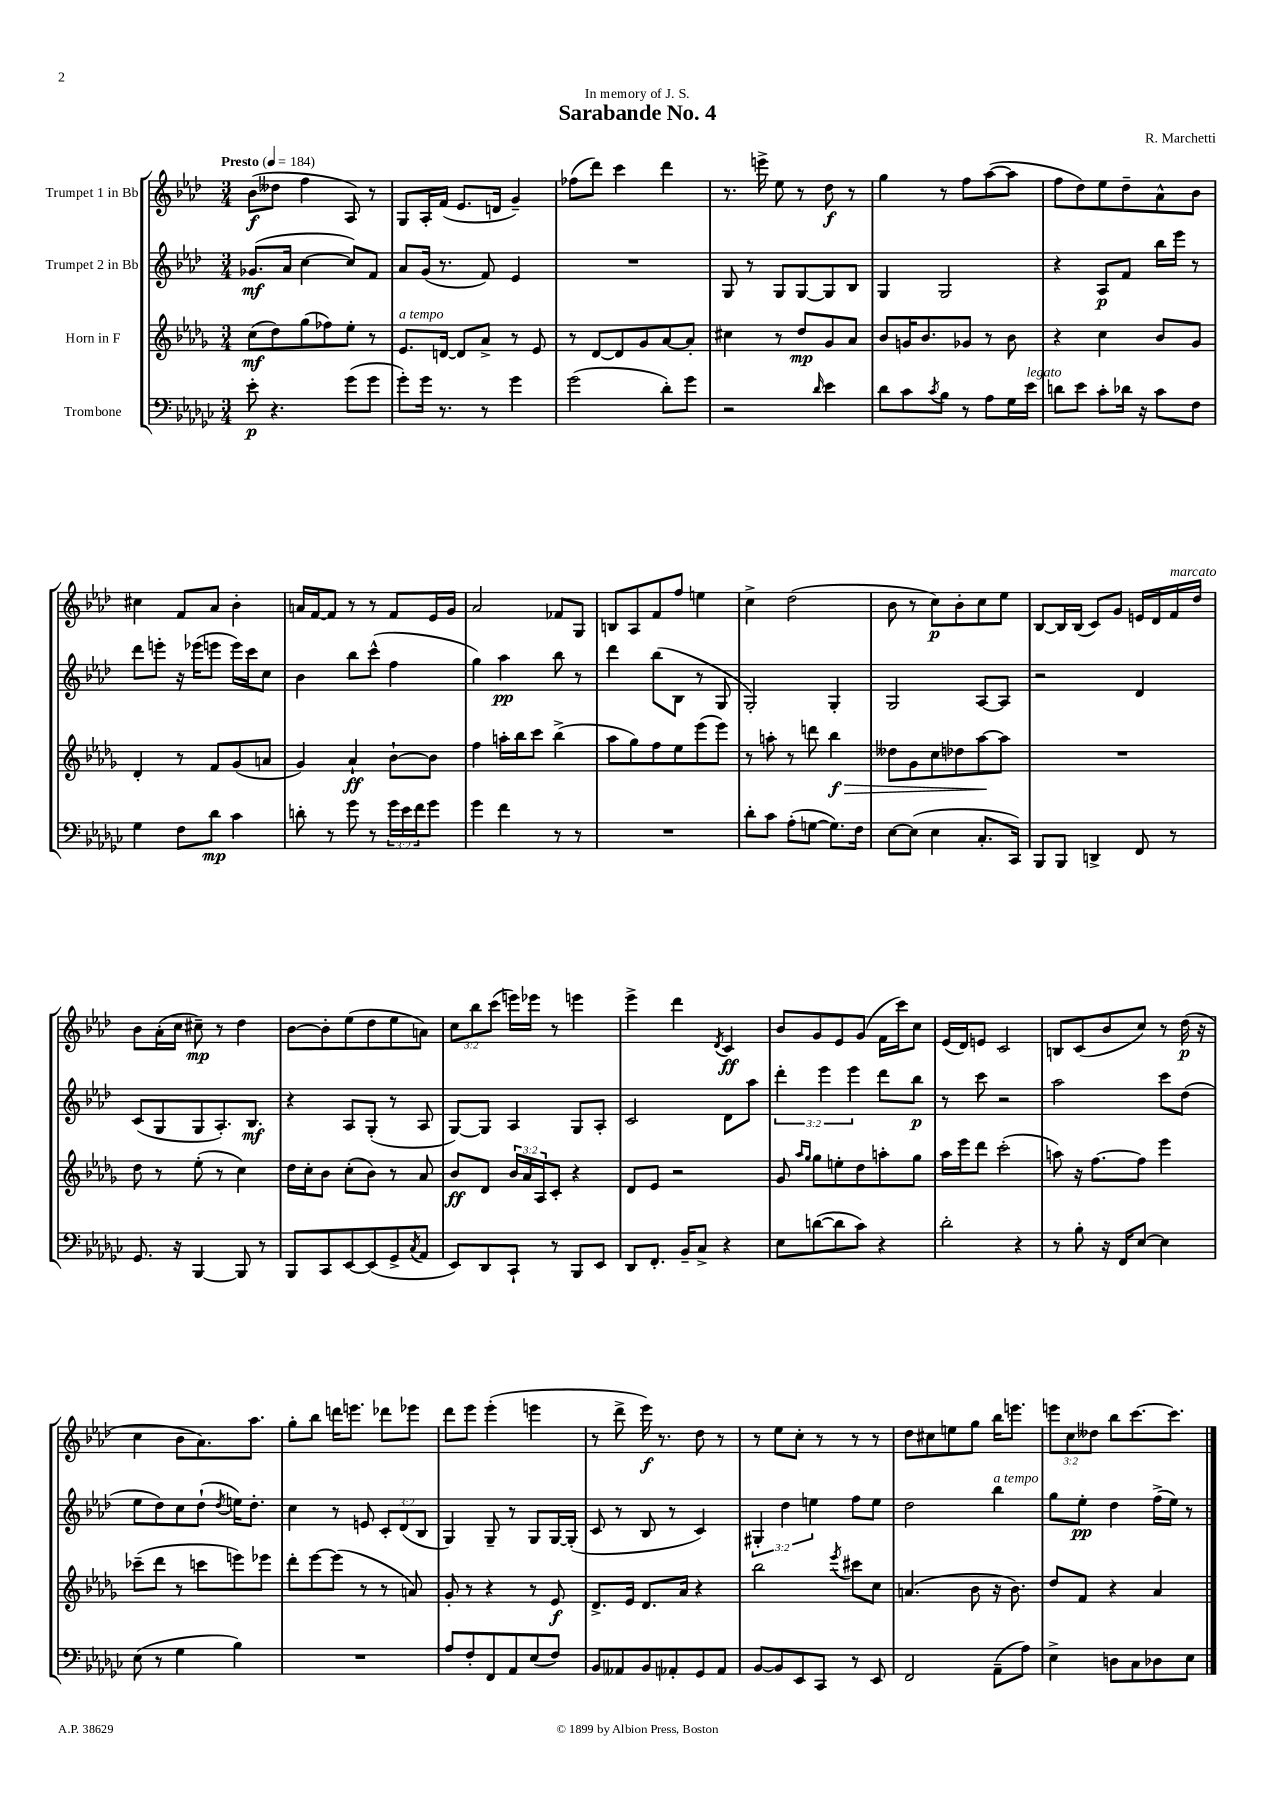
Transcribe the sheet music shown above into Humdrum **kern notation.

**kern	**dynam	**kern	**dynam	**kern	**dynam	**kern	**dynam
*part4	*part4	*part3	*part3	*part2	*part2	*part1	*part1
*staff4	*staff4	*staff3	*staff3	*staff2	*staff2	*staff1	*staff1
*I"Trombone	*	*I"Horn in F	*	*I"Trumpet 2 in Bb	*	*I"Trumpet 1 in Bb	*
*clefF4	*	*clefG2	*	*clefG2	*	*clefG2	*
*k[b-e-a-d-g-c-]	*	*k[b-e-a-d-g-]	*	*k[b-e-a-d-]	*	*k[b-e-a-d-]	*
*M3/4	*	*M3/4	*	*M3/4	*	*M3/4	*
*MM184	*	*MM184	*	*MM184	*	*MM184	*
=1	=1	=1	=1	=1	=1	=1	=1
!	!	!	!	!	!	!LO:TX:a:B:t=Presto	!
8e-'\	p	(8cc\L	mf	(8.g-X/L	mf	(8b-\L	f
4.r	.	8dd-\)	.	.	.	8dd--X\J	.
.	.	.	.	16a-/Jk	.	.	.
.	.	(8gg-\	.	[4cc\	.	4ff\	.
.	.	8ff-X\)	.	.	.	.	.
(8g-\L	.	8ee-'\J	.	8cc/L])	.	8A-/)	.
8g-\J	.	8r	.	8f/J	.	8r	.
=2	=2	=2	=2	=2	=2	=2	=2
!	!	!LO:TX:a:i:t=a tempo	!	!	!	!	!
8g-'\L)	.	8.e-/L	.	8a-/L	.	8G/L	.
16g-\Jk	.	.	.	(16g/Jk	.	16A-'/L	.
8.r	.	[16dn/Jk	.	8.r	.	(16f/JJ	.
.	.	8d/L]	.	.	.	8.e-/L	.
8r	.	8a-^/J	.	8f/)	.	.	.
.	.	.	.	.	.	16dn/Jk	.
4g-\	.	8r	.	4e-/	.	4g~/)	.
.	.	8e-/	.	.	.	.	.
=3	=3	=3	=3	=3	=3	=3	=3
(2g-\	.	8r	.	2.r	.	(8ff-X\L	.
.	.	[8d-/L	.	.	.	8ddd-\J)	.
.	.	8d-/]	.	.	.	4ccc\	.
.	.	8g-/	.	.	.	.	.
8d-'\L)	.	[8a-/	.	.	.	4ddd-\	.
8g-\J	.	8a-'/J]	.	.	.	.	.
=4	=4	=4	=4	=4	=4	=4	=4
2r	.	4cc#X\	.	8G/	.	8.r	.
.	.	.	.	8r	.	.	.
.	.	.	.	.	.	16eeen^\	.
.	.	8r	.	8G/L	.	8ee-\	.
.	.	8dd-/L	mp	[8G/	.	8r	.
16qqd-/	.	.	.	.	.	.	.
4e-\	.	8g-/	.	8G/]	.	8dd-\	f
.	.	8a-/J	.	8B-/J	.	8r	.
=5	=5	=5	=5	=5	=5	=5	=5
8d-\L	.	8b-/L	.	4G/	.	4gg\	.
8c-\	.	16gn/K	.	.	.	.	.
.	.	8.b-/	.	.	.	.	.
8qc-/	.	.	.	.	.	.	.
8B-\J	.	.	.	2G/	.	8r	.
8r	.	8g-X/J	.	.	.	8ff\L	.
8A-\L	.	8r	.	.	.	([8aa-\	.
16G-\L	.	8b-\	.	.	.	8aa-\J]	.
!LO:TX:a:i:t=legato	!	!	!	!	!	!	!
16e-\JJ	.	.	.	.	.	.	.
=6	=6	=6	=6	=6	=6	=6	=6
8dn\L	.	4r	.	4r	.	8ff\L	.
8e-\J	.	.	.	.	.	8dd-\)	.
8c-'\L	.	4cc\	.	8A-/L	p	8ee-\	.
16d-X\Jk	.	.	.	8f/J	.	8dd-~\	.
16r	.	.	.	.	.	.	.
8c-\L	.	8b-/L	.	16bb-\LL	.	8a-^^\	.
.	.	.	.	16eee-\JJ	.	.	.
8F\J	.	8g-/J	.	8r	.	8b-\J	.
!!LO:LB:g=z
=7	=7	=7	=7	=7	=7	=7	=7
4G-\	.	4d-'/	.	8ddd-\L	.	4cc#X\	.
.	.	.	.	8eeen'\J	.	.	.
8F\L	.	8r	.	16r	.	8f/L	.
.	.	.	.	(16eee-X\KL	.	.	.
8d-\J	mp	8f/L	.	8eeen\J	.	8a-/J	.
4c-\	.	(8g-/	.	16eee\LL)	.	4b-'\	.
.	.	.	.	16ccc\J	.	.	.
.	.	8an/J	.	8cc\J	.	.	.
=8	=8	=8	=8	=8	=8	=8	=8
8dn'\	.	4g-/)	.	4b-\	.	16an/LL	.
.	.	.	.	.	.	[16f/J	.
8r	.	.	.	.	.	8f/J]	.
8g-\	.	4a-`/	ff	8bb-\L	.	8r	.
8r	.	.	.	(8ccc^^\J	.	8r	.
24g-\LL	.	[8b-`\L	.	4ff\	.	8f/L	.
24e-\	.	.	.	.	.	.	.
24f\J	.	.	.	.	.	.	.
8g-\J	.	8b-\J]	.	.	.	16e-/L	.
.	.	.	.	.	.	16g/JJ	.
=9	=9	=9	=9	=9	=9	=9	=9
4g-\	.	4ff\	.	4gg\)	.	2a-/	.
4f\	.	16aan'\LL	.	4aa-\	pp	.	.
.	.	16bb-\J	.	.	.	.	.
.	.	8ccc\J	.	.	.	.	.
8r	.	(4bb-^\	.	8bb-\	.	8f-X/L	.
8r	.	.	.	8r	.	8G/J	.
=10	=10	=10	=10	=10	=10	=10	=10
2.r	.	8aa-\L	.	4ddd-\	.	8Bn/L	.
.	.	8gg-\)	.	.	.	8A-/	.
.	.	8ff\	.	(8bb-\L	.	8f/	.
.	.	8ee-\	.	8B-\J	.	8ff/J	.
.	.	(8eee-\	.	8r	.	4een\	.
.	.	8eee-\J)	.	8G/	.	.	.
=11	=11	=11	=11	=11	=11	=11	=11
8d-'\L	.	8r	.	2G'/)	.	4cc^\	.
8c-\J	.	8aan'\	.	.	.	.	.
(8A-'\L	.	8r	.	.	.	(2dd-\	.
[8Gn\J	.	8dddn\	.	.	.	.	.
!	!	!	!LO:HP:b	!	!	!	!
8.G\L])	.	4bb-\	> f	4G'/	.	.	.
16F\Jk	.	.	.	.	.	.	.
=12	=12	=12	=12	=12	=12	=12	=12
[8E-\L	.	8dd--X\L	.	2G/	.	8b-\	.
(8E-\J]	.	8g-\	.	.	.	8r	.
4E-\	.	8cc\	.	.	.	8cc\L)	p
.	.	8dd-X\	.	.	.	8b-'\	.
8.C-'/L	.	[8aa-\	.	[8A-/L	.	8cc\	.
.	.	8aa-\J]	]	8A-/J]	.	8ee-\J	.
16CC-/Jk)	.	.	.	.	.	.	.
=13	=13	=13	=13	=13	=13	=13	=13
8BBB-/L	.	2.r	.	2r	.	[8B-/L	.
8BBB-/J	.	.	.	.	.	16B-/L]	.
.	.	.	.	.	.	(16B-/JJ	.
4DDn^/	.	.	.	.	.	8c/L)	.
.	.	.	.	.	.	8g/J	.
8FF/	.	.	.	4d-/	.	16en/LL	.
.	.	.	.	.	.	16d-/	.
!	!	!	!	!	!	!LO:TX:a:i:t=marcato	!
8r	.	.	.	.	.	16f/	.
.	.	.	.	.	.	16dd-/JJ	.
!!LO:LB:g=z
=14	=14	=14	=14	=14	=14	=14	=14
8.GG-/	.	8dd-\	.	(8c/L	.	8b-\L	.
.	.	8r	.	8G/	.	(16a-'\L	.
16r	.	.	.	.	.	16cc\JJ	.
[4BBB-/	.	(8ee-'\	.	8G/	.	8cc#X~\)	mp
.	.	8r	.	8.A-'/)	.	8r	.
8BBB-/]	.	4cc\)	.	.	.	4dd-\	.
.	.	.	.	8.B-/J	mf	.	.
8r	.	.	.	.	.	.	.
=15	=15	=15	=15	=15	=15	=15	=15
8BBB-/L	.	16dd-\LL	.	4r	.	[8b-\L	.
.	.	16cc'\J	.	.	.	.	.
8CC-/	.	8b-\J	.	.	.	8b-'\]	.
[8EE-/	.	(8cc'\L	.	8A-/L	.	(8ee-\	.
(8EE-/]	.	8b-\J)	.	(8G'/J	.	8dd-\	.
8GG-^/	.	8r	.	8r	.	8ee-\	.
8qC-/	.	.	.	.	.	.	.
8AA-/J	.	8a-/	.	8A-/	.	8an\J)	.
=16	=16	=16	=16	=16	=16	=16	=16
8EE-/L)	.	8b-/L	ff	[8G/L)	.	12cc\L	.
.	.	.	.	.	.	12bb-\	.
8DD-/	.	8d-/J	.	8G/J]	.	.	.
.	.	.	.	.	.	(12ccc\J	.
8CC-`/J	.	24b-/LL	.	4A-/	.	16eeen\LL)	.
.	.	24a-/	.	.	.	.	.
.	.	.	.	.	.	16eee-X\JJ	.
.	.	24A-/J	.	.	.	.	.
8r	.	8c'/J	.	.	.	8r	.
8BBB-/L	.	4r	.	8G/L	.	4eeen\	.
8EE-/J	.	.	.	8A-'/J	.	.	.
=17	=17	=17	=17	=17	=17	=17	=17
8DD-/L	.	8d-/L	.	2c/	.	4eee-^\	.
8.FF'/J	.	8e-/J	.	.	.	.	.
.	.	2r	.	.	.	4ddd-\	.
16BB-~/KL	.	.	.	.	.	.	.
8C-^/J	.	.	.	.	.	.	.
.	.	.	.	.	.	8qd-/	.
4r	.	.	.	8d-\L	.	4c/	ff
.	.	.	.	8aa-\J	.	.	.
=18	=18	=18	=18	=18	=18	=18	=18
8E-\L	.	8g-/	.	6ddd-'\	.	8b-/L	.
.	.	16qqaa-/LL	.	.	.	.	.
.	.	16qqgg-/JJ	.	.	.	.	.
([8dn\	.	8gg-\L	.	.	.	8g/	.
.	.	.	.	6eee-\	.	.	.
8d\]	.	8een'\	.	.	.	8e-/	.
.	.	.	.	6eee-\	.	.	.
8c-\J)	.	8dd-\	.	.	.	(8g/J	.
4r	.	8aan'\	.	8ddd-\L	.	16f\LL	.
.	.	.	.	.	.	16ccc\J)	.
.	.	8gg-\J	.	8bb-\J	p	8cc\J	.
=19	=19	=19	=19	=19	=19	=19	=19
2d-'\	.	16aa-\LL	.	8r	.	(16e-/LL	.
.	.	16eee-\J	.	.	.	16d-/J)	.
.	.	8ddd-\J	.	8ccc\	.	8en/J	.
.	.	(2ccc'\	.	2r	.	2c/	.
4r	.	.	.	.	.	.	.
=20	=20	=20	=20	=20	=20	=20	=20
8r	.	8aan\)	.	2aa-\	.	8Bn/L	.
8B-'\	.	16r	.	.	.	(8c/	.
.	.	[8.ff\L	.	.	.	.	.
16r	.	.	.	.	.	8b-/	.
16FF/KL	.	.	.	.	.	.	.
[8E-/J	.	8ff\J]	.	.	.	8cc/J)	.
4E-\]	.	4eee-\	.	8ccc\L	.	8r	.
.	.	.	.	(8dd-\J	.	(16dd-\	p
.	.	.	.	.	.	16r	.
!!LO:LB:g=z
=21	=21	=21	=21	=21	=21	=21	=21
(8E-\	.	(8ccc-X~\L	.	8ee-\L	.	4cc\	.
8r	.	8ddd-\J	.	8dd-\)	.	.	.
4G-\	.	8r	.	8cc\	.	8b-\L	.
.	.	8cccn\L	.	(8dd-`\J	.	8.a-\)	.
.	.	.	.	8qdd-/	.	.	.
4B-\)	.	8eeen\)	.	16een\KL)	.	.	.
.	.	.	.	8.dd-'\J	.	8.aa-\J	.
.	.	8eee-X\J	.	.	.	.	.
=22	=22	=22	=22	=22	=22	=22	=22
2.r	.	8ddd-'\L	.	4cc\	.	8gg'\L	.
.	.	[8eee-\	.	.	.	8bb-\J	.
.	.	(8eee-\J]	.	8r	.	16dddn\KL	.
.	.	.	.	.	.	8.eeen\J	.
.	.	8r	.	8en/	.	.	.
.	.	8r	.	12c'/L	.	8ddd-X\L	.
.	.	.	.	(12d-/	.	.	.
.	.	8an/)	.	.	.	8eee-X\J	.
.	.	.	.	12B-/J	.	.	.
=23	=23	=23	=23	=23	=23	=23	=23
8A-/L	.	8g-'/	.	4G/)	.	8ddd-\L	.
8F'/	.	8r	.	.	.	8eee-\J	.
8FF/	.	4r	.	8G~/	.	(4eee-'\	.
8AA-/	.	.	.	8r	.	.	.
(8E-/	.	8r	.	8G/L	.	4eeen\	.
8F/J)	.	8e-/	f	[16G/L	.	.	.
.	.	.	.	(16G'/JJ]	.	.	.
=24	=24	=24	=24	=24	=24	=24	=24
8BB-/L	.	8.d-^/L	.	8c/	.	8r	.
8AA--X/	.	.	.	8r	.	8ddd-^\	.
.	.	16e-/Jk	.	.	.	.	.
8BB-/	.	8.d-/L	.	8B-/	.	16eee-\)	f
.	.	.	.	.	.	8.r	.
8AA-X'/	.	.	.	8r	.	.	.
.	.	16a-/Jk	.	.	.	.	.
8GG-/	.	4r	.	4c/)	.	8dd-\	.
8AA-/J	.	.	.	.	.	8r	.
=25	=25	=25	=25	=25	=25	=25	=25
[8BB-/L	.	2bb-\	.	6G#X'/	.	8r	.
8BB-/]	.	.	.	.	.	8ee-\L	.
.	.	.	.	6dd-\	.	.	.
8EE-/	.	.	.	.	.	8cc'\J	.
.	.	.	.	6een\	.	.	.
8CC-/J	.	.	.	.	.	8r	.
.	.	8qeee-/	.	.	.	.	.
8r	.	8ccc#X\L	.	8ff\L	.	8r	.
8EE-/	.	8cc\J	.	8ee\J	.	8r	.
=26	=26	=26	=26	=26	=26	=26	=26
2FF/	.	(4.an/	.	2dd-\	.	8dd-\L	.
.	.	.	.	.	.	8cc#X\	.
.	.	.	.	.	.	8een\	.
.	.	8b-\	.	.	.	8gg\J	.
!	!	!	!	!LO:TX:a:i:t=a tempo	!	!	!
(8AA-~\L	.	16r	.	4bb-\	.	16bb-\KL	.
.	.	8.b-\)	.	.	.	8.eeen\J	.
8A-\J)	.	.	.	.	.	.	.
=27	=27	=27	=27	=27	=27	=27	=27
4E-^\	.	8dd-/L	.	8gg\L	.	12eeen\L	.
.	.	.	.	.	.	12cc\	.
.	.	8f/J	.	8ee-'\J	pp	.	.
.	.	.	.	.	.	12dd--X\J	.
8Dn\L	.	4r	.	4dd-\	.	8bb-\L	.
8C-\	.	.	.	.	.	[8.ccc\	.
8D-X\	.	4a-/	.	(16ff^\LL	.	.	.
.	.	.	.	16ee-\JJ)	.	8.ccc\J]	.
8E-\J	.	.	.	8r	.	.	.
==	==	==	==	==	==	==	==
*-	*-	*-	*-	*-	*-	*-	*-
